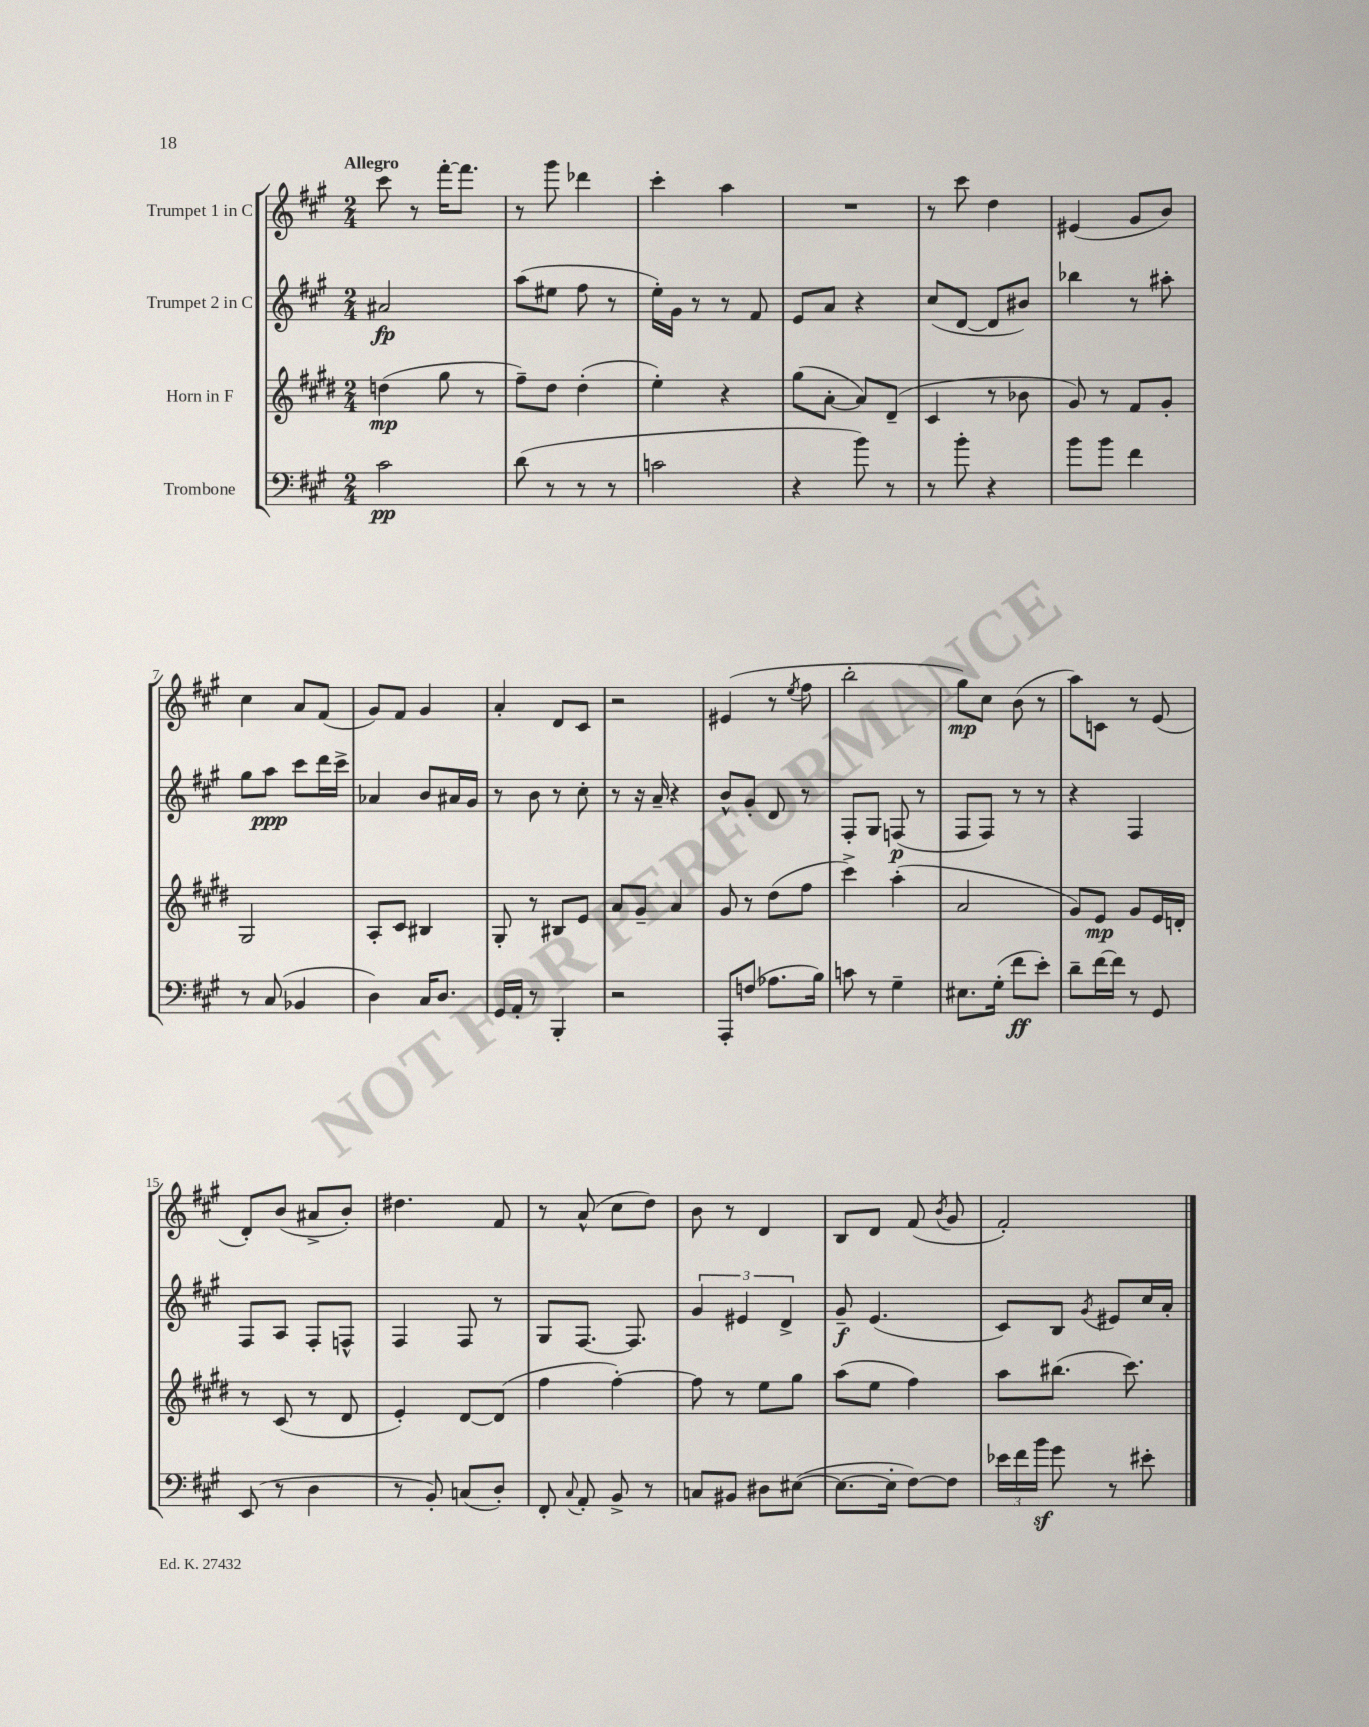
<<
\new StaffGroup <<
\new Staff = "s0" \with { instrumentName = "Trumpet 1 in C" } {
    \clef treble \key a \major \numericTimeSignature \time 2/4 \tempo "Allegro"
    \autoBeamOff cis'''8 r8 fis'''16[~-. fis'''8.] |
    r8 gis'''8 des'''4 |
    cis'''4-. a''4 |
    R2 |
    r8 cis'''8 d''4 |
    eis'4( gis'8[ b'8]) |
    cis''4 a'8[ fis'8]( |
    gis'8[) fis'8] gis'4 |
    a'4-. d'8[ cis'8] |
    r2 |
    eis'4( r8 \acciaccatura { e''8 } fis''8 |
    b''2-. |
    gis''8[\mp) cis''8] b'8( r8 |
    a''8[) c'8] r8 e'8( |
    d'8[-.) b'8]( ais'8[-> b'8]-.) |
    dis''4. fis'8 |
    r8 a'8-^( cis''8[ d''8]) |
    b'8 r8 d'4 |
    b8[ d'8] fis'8( \acciaccatura { b'8 } gis'8 |
    fis'2-.) \bar "|." |
}
\new Staff = "s1" \with { instrumentName = "Trumpet 2 in C" } {
    \clef treble \key a \major \numericTimeSignature \time 2/4
    \autoBeamOff ais'2\fp |
    a''8[( eis''8] fis''8 r8 |
    e''16[-.) gis'16] r8 r8 fis'8 |
    e'8[ a'8] r4 |
    cis''8[( d'8]~ d'8[ bis'8]) |
    bes''4 r8 ais''8-. |
    gis''8[ a''8]\ppp cis'''8[ d'''16 cis'''16]-> |
    aes'4 b'8[ ais'16 gis'16] |
    r8 b'8 r8 cis''8-. |
    r8 r16 a'16-- r4 |
    b'8[-^ gis'8]-. d'8 r8 |
    fis8[-. gis8] f8\p( r8 |
    fis8[ fis8]) r8 r8 |
    r4 fis4 |
    fis8[ a8] fis8[-. f8]-^ |
    fis4 fis8 r8 |
    gis8[ fis8.]~ fis8. |
    \tuplet 3/2 { gis'4 eis'4 d'4-> } |
    gis'8--\f e'4.( |
    cis'8[) b8] \acciaccatura { gis'8 } eis'8[ cis''16 a'16]-. \bar "|." |
}
\new Staff = "s2" \with { instrumentName = "Horn in F" } {
    \clef treble \key e \major \numericTimeSignature \time 2/4
    \autoBeamOff d''4\mp( gis''8 r8 |
    fis''8[--) dis''8] dis''4-.( |
    e''4-.) r4 |
    gis''8[( a'8]~-. a'8[) dis'8]--( |
    cis'4 r8 bes'8 |
    gis'8) r8 fis'8[ gis'8]-. |
    gis2 |
    a8[-. cis'8] bis4 |
    gis8-. r8 bis8[ e'8] |
    a'8[ gis'8]-- a'4 |
    gis'8 r8 dis''8[( fis''8] |
    cis'''4->) a''4-.( |
    a'2 |
    gis'8[) e'8]\mp gis'8[ e'16 d'16]-. |
    r8 cis'8( r8 dis'8 |
    e'4-.) dis'8[~ dis'8]( |
    fis''4 fis''4~-.) |
    fis''8 r8 e''8[ gis''8] |
    a''8[( e''8] fis''4) |
    a''8[ bis''8.]( cis'''8.) \bar "|." |
}
\new Staff = "s3" \with { instrumentName = "Trombone" } {
    \clef bass \key a \major \numericTimeSignature \time 2/4
    \autoBeamOff cis'2\pp |
    d'8( r8 r8 r8 |
    c'2 |
    r4 b'8) r8 |
    r8 b'8-. r4 |
    b'8[ b'8] fis'4 |
    r8 cis8( bes,4 |
    d4) cis16[ d8.] |
    gis,16[ a,16]-. r8 b,,4-. |
    r2 |
    a,,8[-. f8]( aes8.[ b16]) |
    c'8 r8 gis4-- |
    eis8.[ gis16]-.( fis'8[\ff e'8]-.) |
    d'8[-- fis'16~ fis'16] r8 gis,8 |
    e,8( r8 d4 |
    r8 b,8-.) c8[( d8]-.) |
    fis,8-. \appoggiatura { cis8 } a,8-. b,8-> r8 |
    c8[ bis,8] dis8[ eis8]~( |
    eis8.[~ eis16]-. fis8[~) fis8] |
    \tuplet 3/2 { ees'16[ fis'16 b'16]\sf } gis'8 r8 eis'8-. \bar "|." |
}
>>
>>
